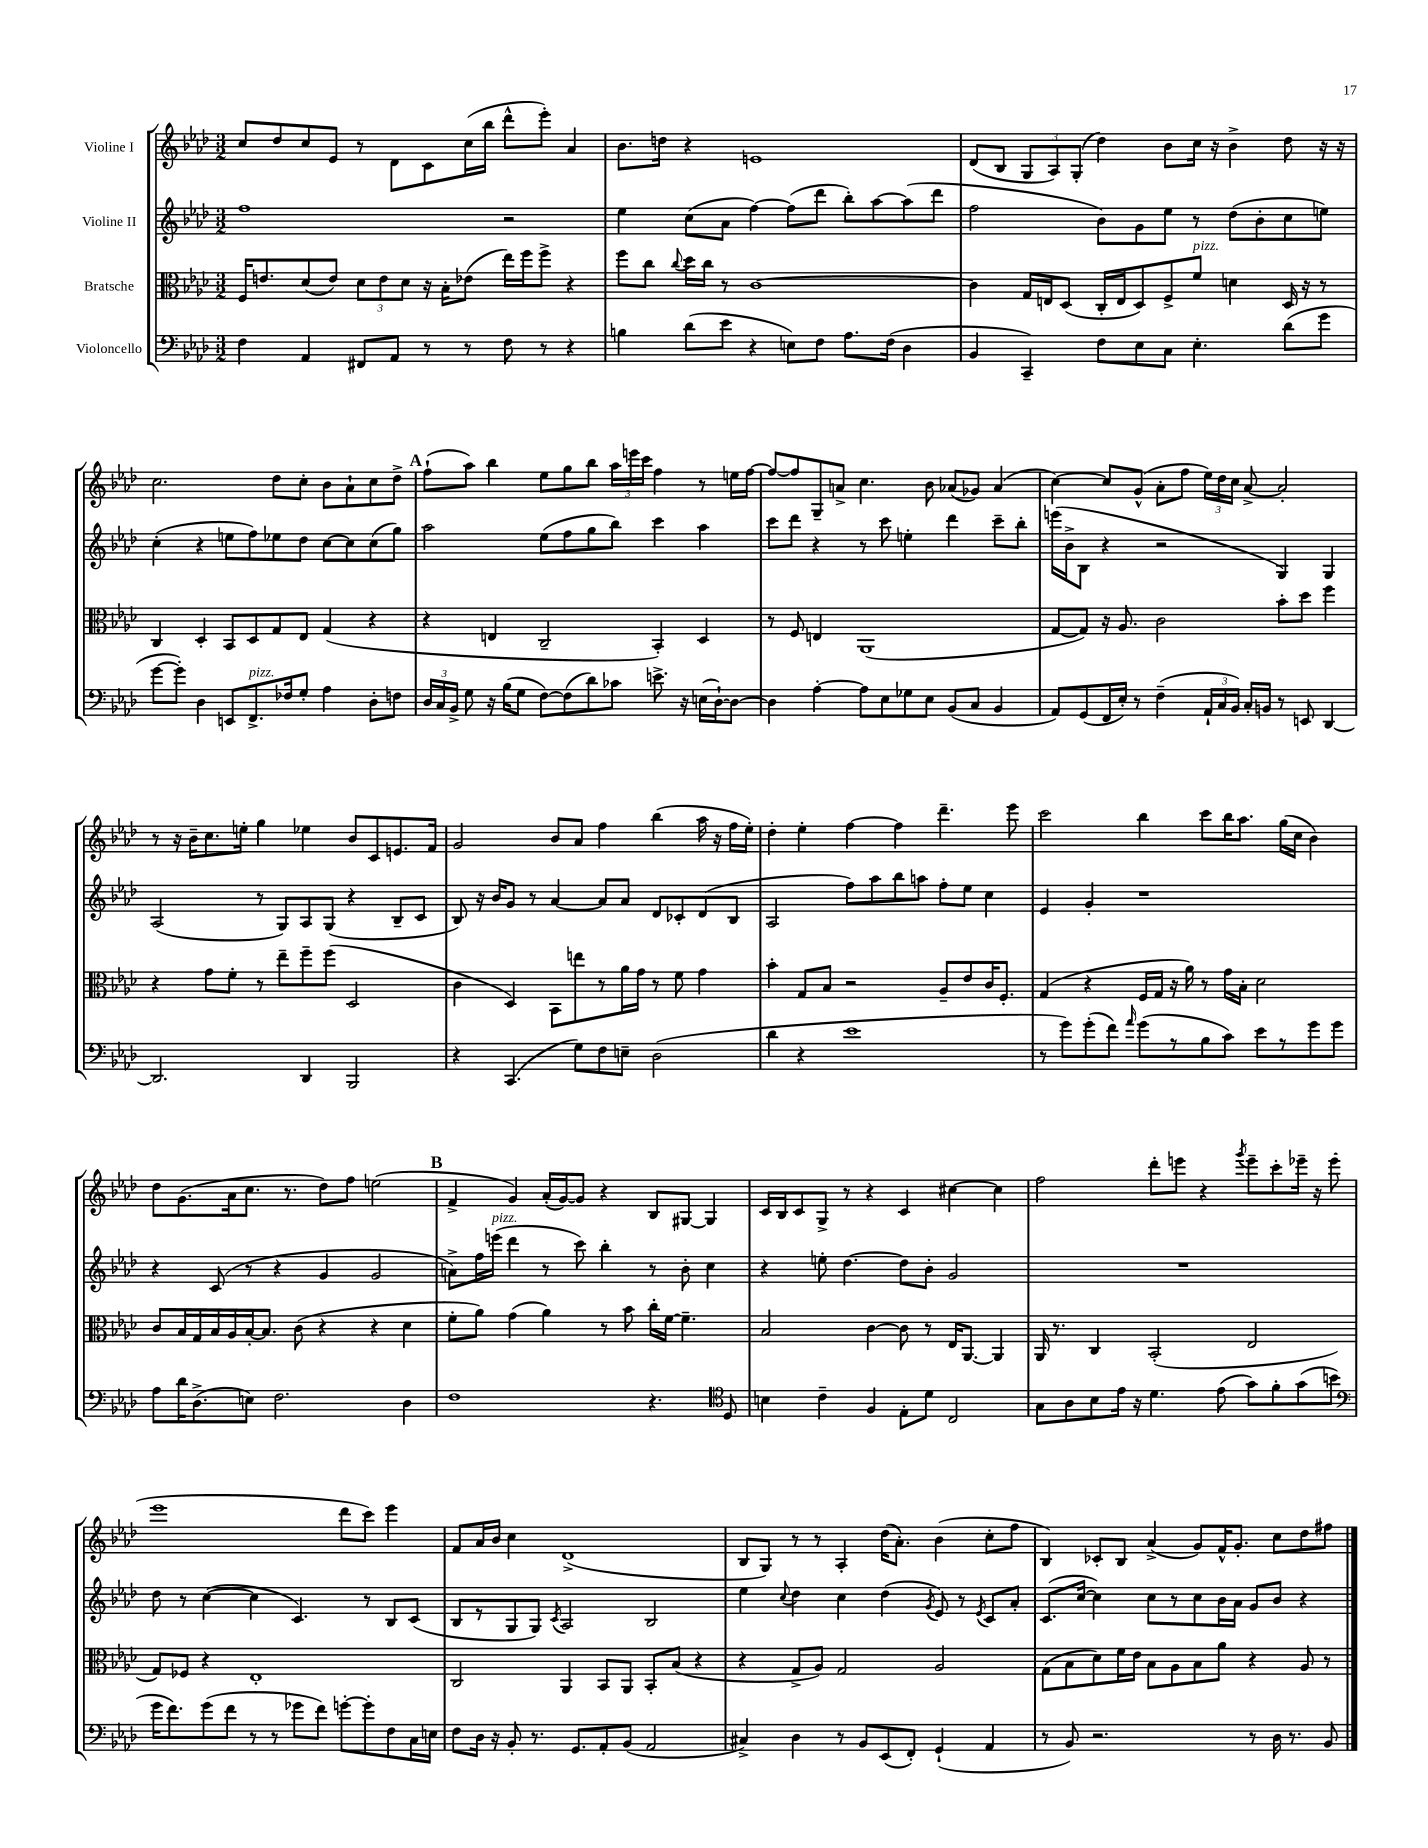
<<
\new StaffGroup <<
\new Staff = "s0" \with { instrumentName = "Violine I" } {
    \clef treble \key aes \major \numericTimeSignature \time 3/2
    \autoBeamOff c''8[ des''8 c''8 ees'8] r8 des'8[ c'8 c''16( bes''16] des'''8[-^ ees'''8]-.) aes'4 |
    bes'8.[ d''16] r4 e'1 |
    des'8[( bes8] \tuplet 3/2 { g8[ aes8) g8]-.( } des''4) bes'8[ c''16] r16 bes'4-> des''8 r16 r16 |
    c''2. des''8[ c''8]-. bes'8[ aes'8-! c''8 des''8]-> |
    \mark \markup { \bold "A" } f''8[-!( aes''8]) bes''4 ees''8[ g''8 bes''8] \tuplet 3/2 { aes''16[ e'''16 c'''16] } f''4 r8 e''16[ f''16]~ |
    f''8[~ f''8 g8-- a'8]-> c''4. bes'8 aes'8[( ges'8]) aes'4( |
    c''4~) c''8[ g'8]-^( aes'8[-. f''8] \tuplet 3/2 { ees''16[) des''16 c''16] } aes'8~-> aes'2-. |
    r8 r16 bes'16[-- c''8. e''16]-. g''4 ees''4 bes'8[ c'8 e'8. f'16] |
    g'2 bes'8[ aes'8] f''4 bes''4( aes''16 r16 f''16[ ees''16]-.) |
    des''4-. ees''4-. f''4~ f''4 des'''4.-- ees'''8 |
    c'''2 bes''4 c'''8[ bes''16 aes''8.] g''16[( c''16] bes'4) |
    des''8[ g'8.( aes'16 c''8.] r8. des''8[) f''8] e''2( |
    \mark \markup { \bold "B" } f'4-> g'4) aes'16[-.( g'16~) g'8] r4 bes8[ gis8]~ gis4 |
    c'16[ bes16 c'8 g8]-> r8 r4 c'4 cis''4~ cis''4 |
    f''2 des'''8[-. e'''8] r4 \acciaccatura { g'''8 } e'''8[-- c'''8-. ees'''16]-- r16 ees'''8( |
    ees'''1 des'''8[ c'''8]) ees'''4 |
    f'8[ aes'16 bes'16] c''4 des'1->( |
    bes8[ g8]) r8 r8 aes4-. des''16[( aes'8.]-.) bes'4( c''8[-. f''8] |
    bes4) ces'8[-. bes8] aes'4->( g'8[) f'16-^ g'8.]-. c''8[ des''8 fis''8] \bar "|." |
}
\new Staff = "s1" \with { instrumentName = "Violine II" } {
    \clef treble \key aes \major \numericTimeSignature \time 3/2
    \autoBeamOff f''1 r2 |
    ees''4 c''8[( aes'8] f''4~) f''8[( des'''8] bes''8[-.) aes''8~ aes''8( des'''8] |
    f''2 bes'8[) g'8 ees''8] r8 des''8[( bes'8-. c''8 e''8]) |
    c''4-.( r4 e''8[ f''8) ees''8 des''8] c''8[~ c''8 c''8( g''8]) |
    \mark \markup { \bold "A" } aes''2 ees''8[( f''8 g''8 bes''8]) c'''4 aes''4 |
    c'''8[ des'''8] r4 r8 c'''8 e''4-. des'''4 c'''8[-- bes''8]-. |
    e'''16[( bes'16-> bes8] r4 r2 g4) g4 |
    aes2( r8 g8[) aes8 g8]( r4 bes8[-- c'8] |
    bes8) r16 bes'16[ g'8] r8 aes'4~ aes'8[ aes'8] des'8[ ces'8-. des'8( bes8] |
    aes2 f''8[) aes''8 bes''8 a''8] f''8[-. ees''8] c''4 |
    ees'4 g'4-. r1 |
    r4 c'8( r8 r4 g'4 g'2 |
    \mark \markup { \bold "B" } a'8[->) f''16 e'''16]^\markup { \italic "pizz." }( des'''4 r8 c'''8) bes''4-. r8 bes'8-. c''4 |
    r4 e''8-. des''4.~ des''8[ bes'8]-. g'2 |
    R1. |
    des''8 r8 c''4~( c''4 c'4.) r8 bes8[ c'8]( |
    bes8[ r8 g8 g8]) \acciaccatura { c'8 } aes2 bes2 |
    ees''4 \appoggiatura { c''8 } des''4 c''4 des''4( \acciaccatura { g'8 } ees'8) r8 \acciaccatura { ees'8 } c'8[ aes'8]-. |
    c'8.[( c''16]~ c''4) c''8[ r8 c''8 bes'16 aes'16] g'8[ bes'8] r4 \bar "|." |
}
\new Staff = "s2" \with { instrumentName = "Bratsche" } {
    \clef alto \key aes \major \numericTimeSignature \time 3/2
    \autoBeamOff f16[ e'8. des'8( e'8]) \tuplet 3/2 { des'8[ e'8 des'8] } r16 bes16[-. ees'8]( ees''16[) f''16 f''8]-> r4 |
    f''8[ c''8] \appoggiatura { c''8 } des''16[ c''16] r8 c'1~ |
    c'4 g16[ e16 des8]( c16[-. e16 des8) f8-> f'8]^\markup { \italic "pizz." } d'4 des16 r16 r8 |
    c4 des4-. bes,8[ des8 g8 ees8] g4( r4 |
    \mark \markup { \bold "A" } r4 e4 c2-- bes,4-.) des4 |
    r8 f8 e4 aes,1( |
    g8[~ g8]) r16 aes8. c'2 bes'8[-. des''8] f''4 |
    r4 g'8[ f'8]-. r8 ees''8[-- f''8-- f''8]( des2 |
    c'4 des4) bes,8[ e''8 r8 aes'16 g'16] r8 f'8 g'4 |
    bes'4-. g8[ bes8] r2 aes8[-- ees'8 c'16 f8.]-. |
    g4( r4 f16[ g16] r16 aes'16) r8 g'16[ bes16]-. des'2 |
    c'8[ bes16 g16 bes16 aes16 bes16~-. bes8.] c'8( r4 r4 des'4 |
    \mark \markup { \bold "B" } f'8[-. aes'8]) g'4( aes'4) r8 bes'8 c''16[-. f'16]~ f'4.-- |
    bes2 c'4~ c'8 r8 ees16[ aes,8.]~ aes,4 |
    aes,16 r8. c4 bes,2-.( ees2 |
    g8[) fes8] r4 ees1-. |
    c2 aes,4 bes,8[ aes,8] bes,8[-. bes8]( r4 |
    r4 g8[-> aes8]) g2 aes2 |
    g8[( bes8 des'8) f'16 ees'16] bes8[ aes8 bes8 aes'8] r4 aes8 r8 \bar "|." |
}
\new Staff = "s3" \with { instrumentName = "Violoncello" } {
    \clef bass \key aes \major \numericTimeSignature \time 3/2
    \autoBeamOff f4 aes,4 fis,8[ aes,8] r8 r8 f8 r8 r4 |
    b4 des'8[( ees'8] r4 e8[) f8] aes8.[ f16]( des4 |
    bes,4 c,4--) f8[ ees8 c8] ees4.-. des'8[( g'8] |
    g'8[~ g'8]-.) des4 e,8[ f,8.->^\markup { \italic "pizz." } fes16 g8]-. aes4 des8[-. f8] |
    \mark \markup { \bold "A" } \tuplet 3/2 { des16[ c16 bes,16]-> } g8 r16 bes16[( g8] f8[~) f8( des'8) ces'8] e'8.-> r16 e16[( des16~-!) des8]~ |
    des4 aes4~-. aes8[ ees8 ges8 ees8] bes,8[( c8] bes,4 |
    aes,8[) g,8( f,16 ees16]-.) r8 f4--( \tuplet 3/2 { aes,16[-! c16 bes,16]) } c16[-. b,16] r8 e,8 des,4~ |
    des,2. des,4 bes,,2 |
    r4 c,4.( g8[) f8 e8]-- des2( |
    des'4 r4 ees'1 |
    r8 g'8[) g'8-.( f'8]) \grace { aes'16 } g'8[( r8 bes8 c'8]) ees'8[ r8 g'8 g'8] |
    aes8[ des'16 des8.->( e8]) f2. des4 |
    \mark \markup { \bold "B" } f1 r4. \clef tenor des8 |
    b4 c'4-- f4 ees8[-. des'8] c2 |
    g8[ aes8 bes8 ees'16] r16 des'4. ees'8( g'8[) f'8-. g'8( b'8] |
    \clef bass g'16[ f'8.) g'8( f'8] r8 r8 ges'8[ f'8]) g'8[~-. g'8-. f8 c16 e16] |
    f8[ des16] r16 bes,8-. r8. g,8.[ aes,8-. bes,8]( aes,2 |
    cis4->) des4 r8 bes,8[ ees,8( f,8]-.) g,4-!( aes,4 |
    r8 bes,8) r2. r8 des16 r8. bes,8 \bar "|." |
}
>>
>>
\layout { \context { \Score \remove "Bar_number_engraver" } }
